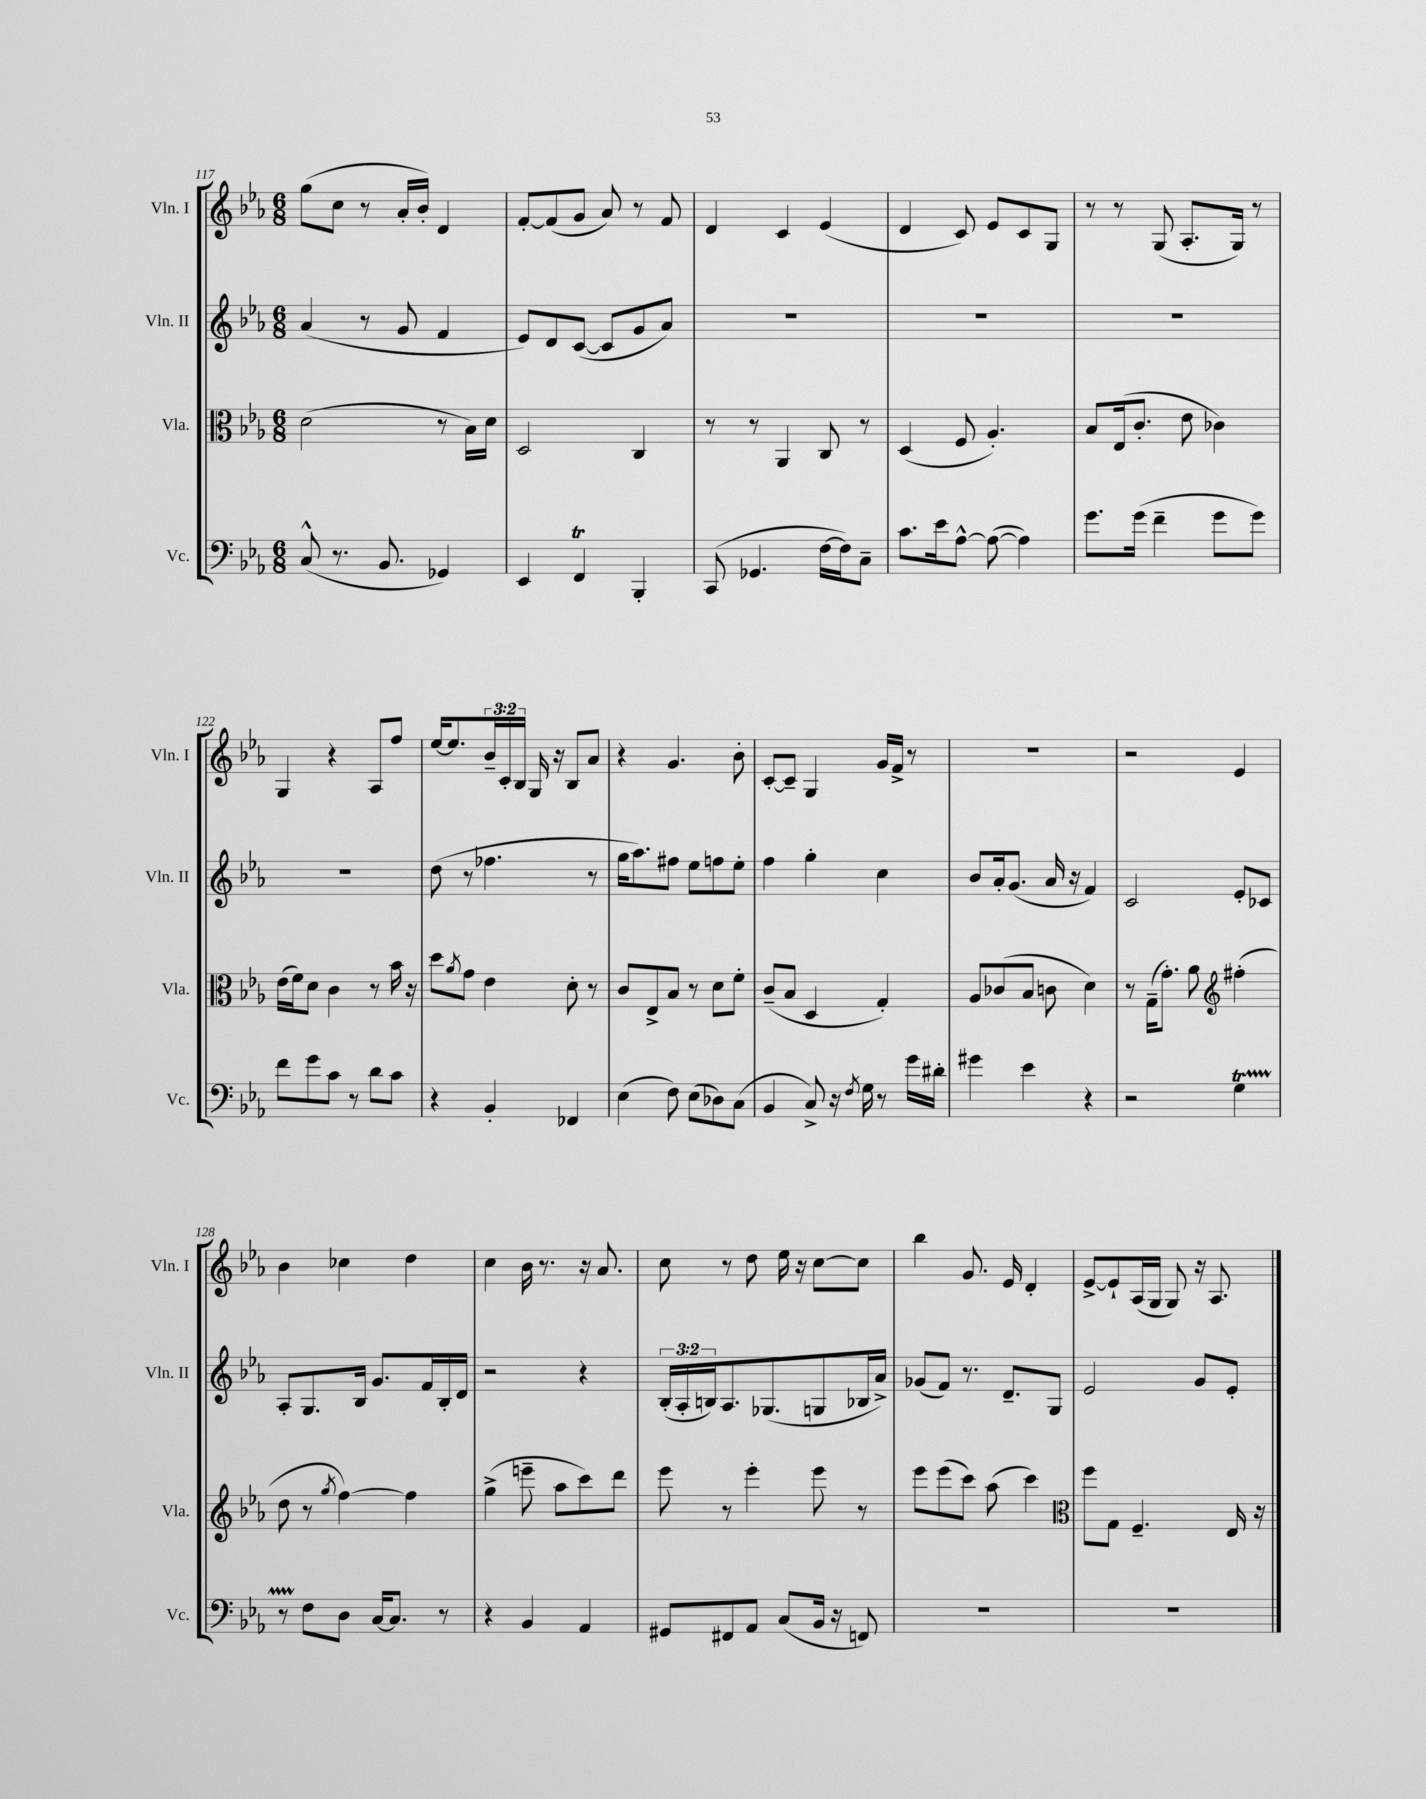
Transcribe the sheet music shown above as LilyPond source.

<<
\new StaffGroup <<
\new Staff = "s0" \with { instrumentName = "Vln. I" shortInstrumentName = "Vln. I" } {
    \clef treble \key ees \major \numericTimeSignature \time 6/8 \override Staff.TupletNumber.text = #tuplet-number::calc-fraction-text
    g''8( c''8 r8 aes'16-. bes'16-.) d'4 |
    f'8~-. f'8( g'8 aes'8) r8 f'8 |
    d'4 c'4 ees'4( |
    d'4 c'8) ees'8 c'8 g8 |
    r8 r8 g8( aes8.-. g16) r8 |
    g4 r4 aes8 f''8 |
    ees''16~ ees''8. \tuplet 3/2 { bes'16-- c'16-. bes16 } g16 r16 bes8 aes'8 |
    r4 g'4. bes'8-. |
    c'8~-. c'8-- g4 g'16 f'16-> r8 |
    R2. |
    r2 ees'4 |
    bes'4 ces''4 d''4 |
    c''4 bes'16 r8. r16 aes'8. |
    c''8 r8 d''8 ees''16 r16 c''8~ c''8 |
    bes''4 g'8. ees'16 d'4-. |
    ees'8~-> ees'8-! aes16( g16 g8) r16 aes8. \bar "|." |
}
\new Staff = "s1" \with { instrumentName = "Vln. II" shortInstrumentName = "Vln. II" } {
    \clef treble \key ees \major \numericTimeSignature \time 6/8 \override Staff.TupletNumber.text = #tuplet-number::calc-fraction-text
    aes'4( r8 g'8 f'4 |
    ees'8) d'8 c'8~( c'8 g'8 aes'8) |
    R2. |
    R2. |
    R2. |
    R2. |
    d''8( r8 fes''4. r8 |
    g''16 aes''8.) fis''8 ees''8 f''8 ees''8-. |
    f''4 g''4-. c''4 |
    bes'8 aes'16-. g'8.( aes'16 r16 f'4) |
    c'2 ees'8-. ces'8 |
    aes8-. g8. bes16 g'8. f'16 bes16-. d'16 |
    r2 r4 |
    \tuplet 3/2 { bes16-.( aes16-. b16) } aes8. ges8.( g8 bes16 aes'16->) |
    ges'8( f'8) r8. d'8.-- g8 |
    ees'2 g'8 ees'8-. \bar "|." |
}
\new Staff = "s2" \with { instrumentName = "Vla." shortInstrumentName = "Vla." } {
    \clef alto \key ees \major \numericTimeSignature \time 6/8
    d'2( r8 bes16) d'16 |
    d2 c4 |
    r8 r8 aes,4 c8 r8 |
    d4( f8 aes4.-.) |
    bes8 ees16( c'8.-. ees'8 ces'4) |
    ees'16( f'16) d'8 c'4 r8 bes'16 r16 |
    d''8 \acciaccatura { aes'8 } g'8 ees'4 d'8-. r8 |
    c'8 ees8-> bes8 r8 d'8 f'8-. |
    c'8--( bes8 d4 g4-.) |
    aes8 ces'8( bes8 c'8 d'4) |
    r8 g16--( g'8.-.) aes'8 \clef treble fis''4-.( |
    d''8 r8 \acciaccatura { g''8 } f''4~) f''4 |
    g''4->( e'''8-- aes''8 c'''8) d'''8 |
    ees'''8 r8 ees'''4-. ees'''8 r8 |
    ees'''8 ees'''8( c'''8) aes''8( c'''4) |
    \clef alto f''8 g8 f4.-- ees16 r16 \bar "|." |
}
\new Staff = "s3" \with { instrumentName = "Vc." shortInstrumentName = "Vc." } {
    \clef bass \key ees \major \numericTimeSignature \time 6/8
    c8-^( r8. bes,8. ges,4) |
    ees,4 f,4\trill bes,,4-. |
    c,8( ges,4. f16~ f16) c8-- |
    c'8. ees'16 aes8~-^ aes8~( aes4) |
    g'8. g'16( f'4-- g'8 g'8) |
    f'8 g'8 c'8 r8 d'8 c'8 |
    r4 bes,4-. fes,4 |
    ees4( f8) ees8( des8) c8( |
    bes,4 c8->) r16 \acciaccatura { f8 } g16 r8 g'16 dis'16-. |
    gis'4 ees'4 r4 |
    r2 g4\startTrillSpan |
    r8 f8\stopTrillSpan d8 c16~ c8. r8 |
    r4 bes,4 aes,4 |
    gis,8 fis,8 aes,8 c8( bes,16 r16 f,8) |
    R2. |
    R2. \bar "|." |
}
>>
>>
\layout { \context { \Score currentBarNumber = #117 } }
